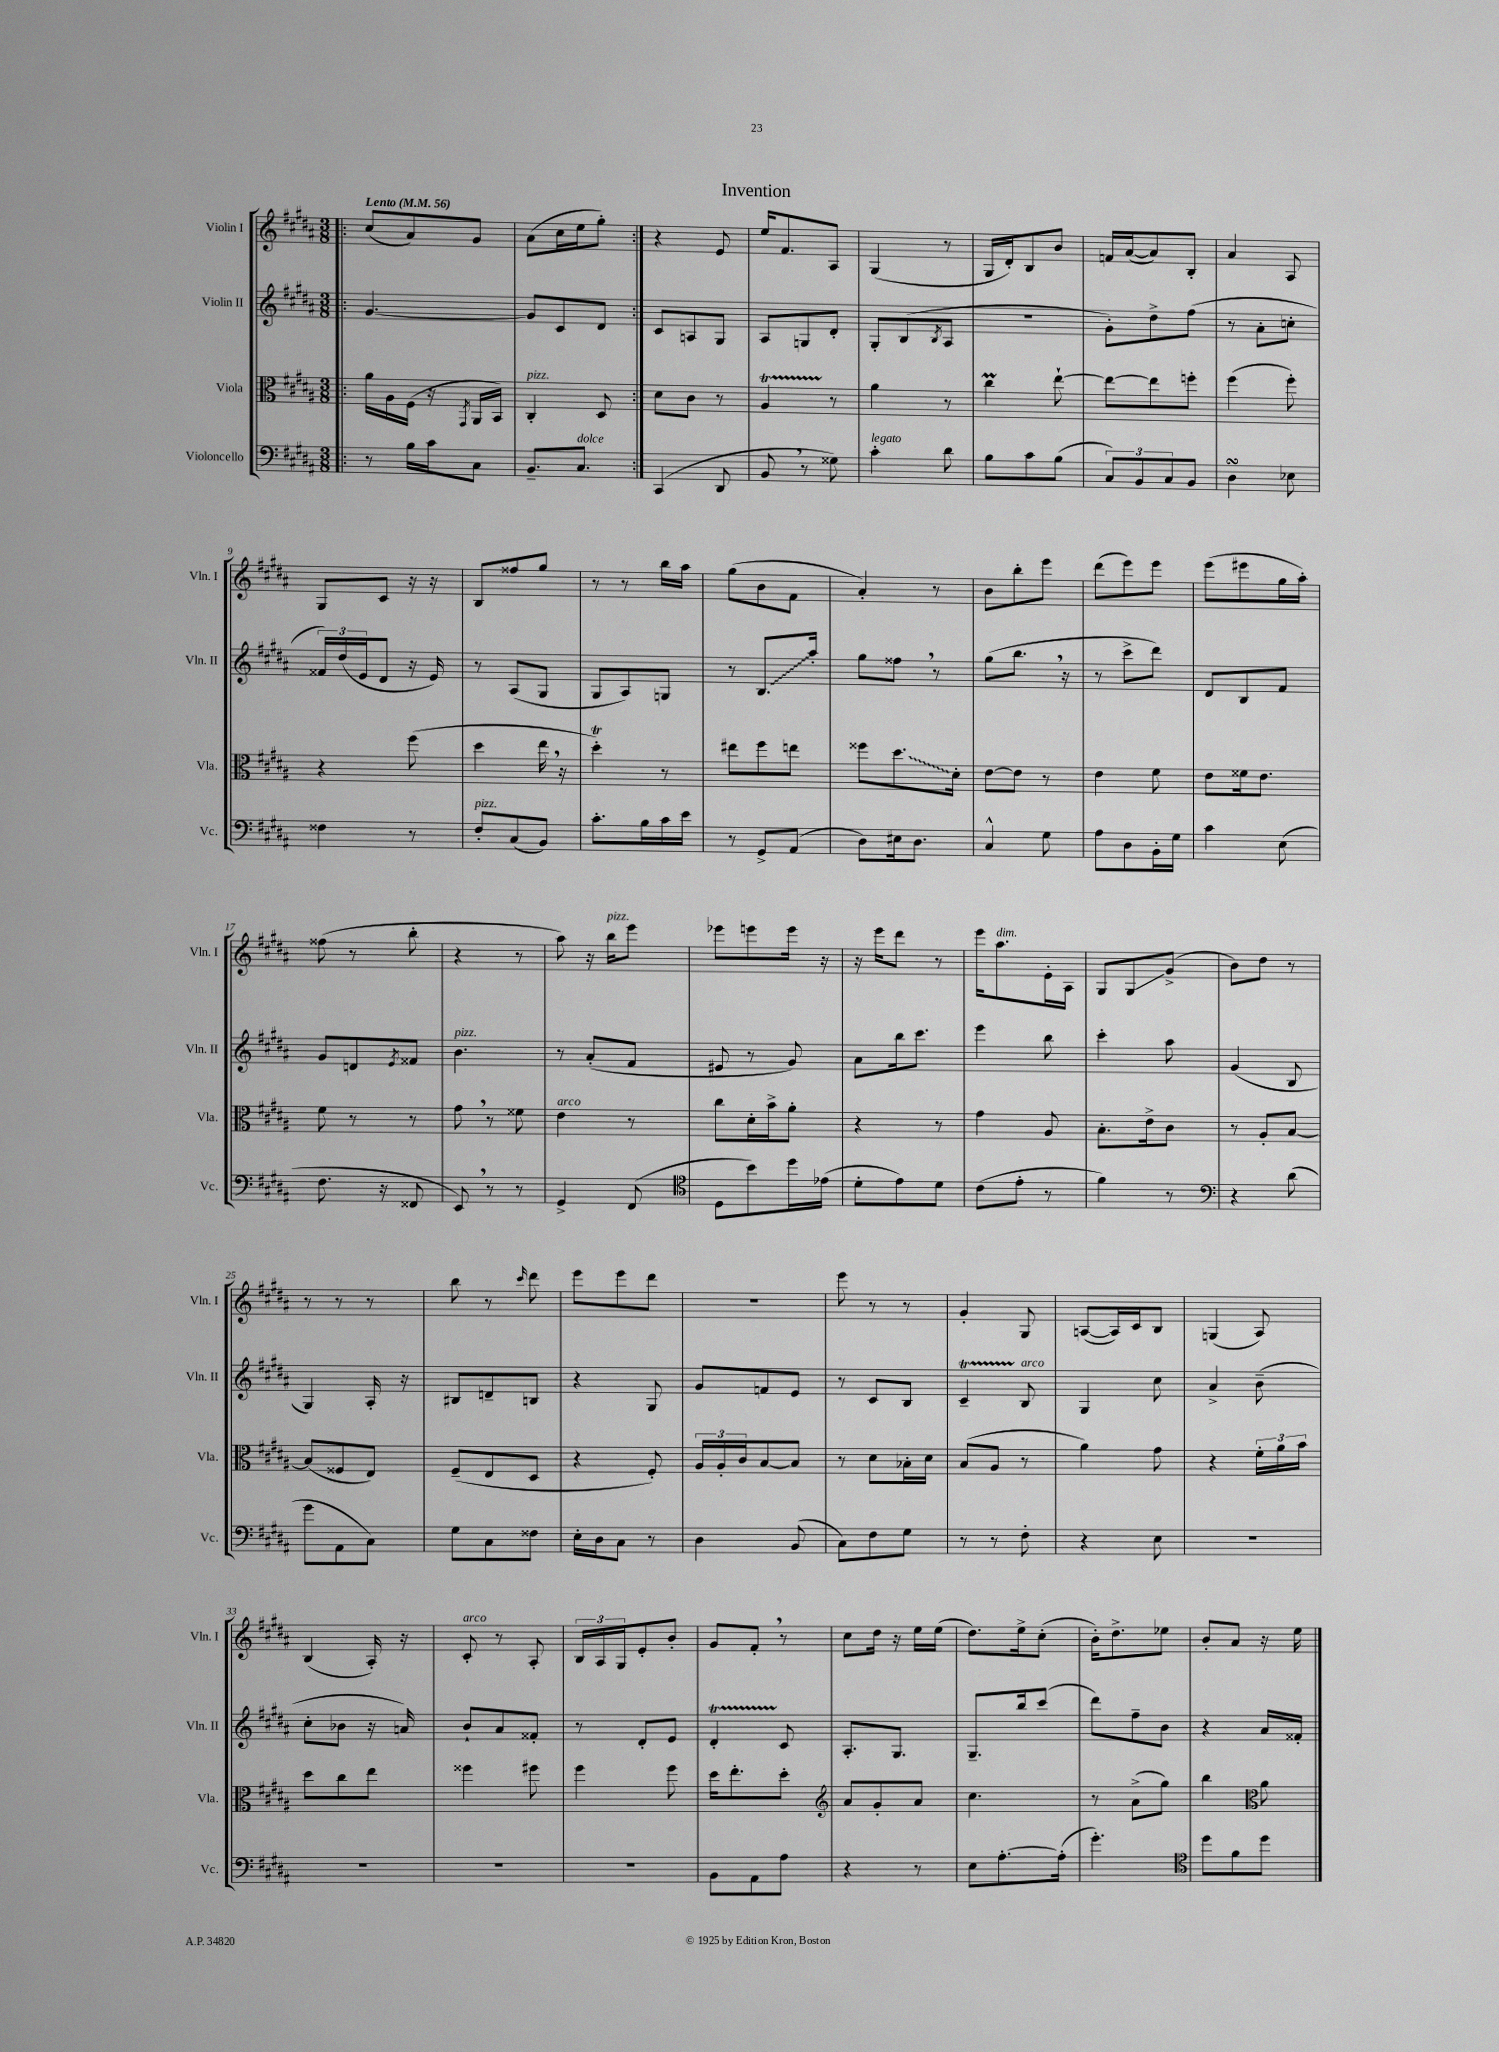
\header { title = "Invention" }
<<
\new StaffGroup <<
\new Staff = "s0" \with { instrumentName = "Violin I" shortInstrumentName = "Vln. I" } {
    \clef treble \key b \major \numericTimeSignature \time 3/8 \tempo "Lento" 4 = 56
    \repeat volta 2 { \bar ".|:" cis''8( ais'8) gis'8 |
    ais'8( cis''16 e''16 gis''8-.) | }
    r4 e'8 |
    e''16 fis'8. ais8 |
    gis4( r8 |
    gis16 dis'16-.) b8 b'8 |
    f'16 ais'16~( ais'8) b8-. |
    ais'4 ais8 |
    gis8 cis'8 r16 r16 |
    b8 fisis''8 gis''8 |
    r8 r8 b''16 ais''16 |
    gis''8( b'8 fis'8 |
    ais'4-.) r8 |
    b'8 b''8-. e'''8 |
    dis'''8( e'''8) e'''8 |
    e'''8( eis'''8 gis''16 ais''16-.) |
    fisis''8( r8 b''8-. |
    r4 r8 |
    ais''8) r16 b''16^\markup { \italic "pizz." } e'''8 |
    ees'''8 e'''8 e'''16 r16 |
    r16 e'''16 dis'''8 r8 |
    e'''16 ais''8.^\markup { \italic "dim." } e'16-. ais16 |
    gis8 gis8\glissando gis'8->( |
    b'8) dis''8 r8 |
    r8 r8 r8 |
    b''8 r8 \grace { cis'''16 } dis'''8 |
    e'''8 e'''8 dis'''8 |
    R4. |
    e'''8 r8 r8 |
    gis'4-. gis8 |
    a8~( a16) cis'16 b8 |
    g4( ais8) |
    b4( ais16-.) r16 |
    cis'8-.^\markup { \italic "arco" } r8 ais8-. |
    \tuplet 3/2 { b16 ais16 gis16 } e'8-. b'8-. |
    gis'8 fis'8-. \breathe r8 |
    cis''8 dis''16 r16 e''16 e''16( |
    dis''8.) e''16-> cis''8-.( |
    b'16-.) dis''8.-> ees''8 |
    b'8-. ais'8 r16 e''16 \bar "|." |
}
\new Staff = "s1" \with { instrumentName = "Violin II" shortInstrumentName = "Vln. II" } {
    \clef treble \key b \major \numericTimeSignature \time 3/8
    \repeat volta 2 { \bar ".|:" gis'4.~ |
    gis'8 cis'8 dis'8 | }
    cis'8 a8 gis8 |
    ais8 g8 dis'8-. |
    gis8-. b8( \acciaccatura { b8 } ais8 |
    R4. |
    gis'8-.) dis''8-> fis''8( |
    r8 ais'8-. c''8-. |
    \tuplet 3/2 { fisis'16) dis''16( e'16 } dis'8 r16 e'16) |
    r8 ais8( gis8 |
    gis8 ais8) g8 |
    r8 \once \override Glissando.style = #'zigzag b8.\glissando ais''16-. |
    gis''8 fisis''8 \breathe r8 |
    gis''8( b''8. \breathe r16 |
    r8 cis'''8-> dis'''8) |
    dis'8 b8 fis'8 |
    gis'8 d'8 \acciaccatura { e'8 } fisis'8 |
    b'4.^\markup { \italic "pizz." } |
    r8 ais'8-.( fis'8 |
    eis'8 r8 gis'8) |
    ais'8 b''16 cis'''8. |
    e'''4 b''8 |
    cis'''4-. ais''8 |
    gis'4( b8 |
    gis4) ais16-. r16 |
    bis8 d'8-- b8 |
    r4 gis8 |
    gis'8 f'8 e'8 |
    r8 cis'8 b8 |
    cis'4--\startTrillSpan b8\stopTrillSpan^\markup { \italic "arco" } |
    gis4 cis''8 |
    ais'4-> b'8--( |
    cis''8-. bes'8 r16 a'16) |
    b'8-! ais'8 fisis'8-. |
    r8 dis'8-. e'8 |
    dis'4-.\startTrillSpan cis'8\stopTrillSpan |
    ais8.-. gis8. |
    gis8.-- b''16 cis'''8( |
    dis'''8) fis''8-- b'8 |
    r4 ais'16 fisis'16-. \bar "|." |
}
\new Staff = "s2" \with { instrumentName = "Viola" shortInstrumentName = "Vla." } {
    \clef alto \key b \major \numericTimeSignature \time 3/8
    \repeat volta 2 { \bar ".|:" ais'16 ais16 fis16( r16 \acciaccatura { gis,8 } ais,16 b,16) |
    cis4-.^\markup { \italic "pizz." } dis8 | }
    dis'8 cis'8 r8 |
    ais4\startTrillSpan r8\stopTrillSpan |
    ais'4 r8 |
    cis''4\prall e''8~-! |
    e''8~ e''8 f''8-. |
    fis''4( fis''8-.) |
    r4 fis''8( |
    dis''4 e''16 \breathe r16 |
    dis''4-.\trill) r8 |
    eis''8 fis''8 e''8 |
    fisis''8 \once \override Glissando.style = #'zigzag dis''8.\glissando dis'16-. |
    e'8~ e'8 r8 |
    e'4 fis'8 |
    e'8 fisis'16 e'8. |
    fis'8 r8 r8 |
    gis'8 \breathe r8 fisis'8 |
    e'4^\markup { \italic "arco" } r8 |
    cis''8 dis'16-. b'16-> ais'8-. |
    r4 r8 |
    gis'4 ais8 |
    b8.-. e'16-> cis'8 |
    r8 ais8-. b8~ |
    b8( fisis8 e8) |
    fis8--( e8 dis8 |
    r4 fis8-.) |
    \tuplet 3/2 { ais16 ais16-. cis'16 } b8~ b8 |
    r8 dis'8 bes16-. dis'16 |
    b8( ais8 r8 |
    ais'4) gis'8 |
    r4 \tuplet 3/2 { fis'16-. ais'16 b'16 } |
    dis''8 cis''8 e''8 |
    fisis''4 fis''8 |
    fis''4 fis''8 |
    dis''16 e''8.-. dis''8-. |
    \clef treble ais'8 gis'8-. ais'8 |
    cis''4. |
    r8 ais'8->( gis''8) |
    b''4 \clef alto ais'8 \bar "|." |
}
\new Staff = "s3" \with { instrumentName = "Violoncello" shortInstrumentName = "Vc." } {
    \clef bass \key b \major \numericTimeSignature \time 3/8
    \repeat volta 2 { \bar ".|:" r8 b16 cis'16 cis8 |
    b,8.-- cis8.^\markup { \italic "dolce" } | }
    cis,4( dis,8 |
    b,8 \breathe r8 gisis8) |
    cis'4-.^\markup { \italic "legato" } dis'8 |
    b8 cis'8 b8( |
    \tuplet 3/2 { cis8) b,8 cis8 } b,8 |
    dis4\turn ees8 |
    fisis4 r8 |
    fis8-.^\markup { \italic "pizz." } cis8( b,8) |
    cis'8.-. b16 cis'16 e'16 |
    r8 gis,8-> ais,8( |
    dis8) eis16 dis8. |
    cis4-^ gis8 |
    ais8 dis8 b,16-. gis16 |
    cis'4 e8( |
    fis8. r16 fisis,8 |
    e,8) \breathe r8 r8 |
    gis,4-> fis,8( |
    \clef tenor dis8 b'8) dis''16 ees'16( |
    dis'8-. e'8) dis'8 |
    cis'8( e'8-. r8 |
    fis'4) r8 |
    \clef bass r4 dis'8( |
    gis'8 ais,8 cis8) |
    gis8 cis8 fisis8 |
    e16-. dis16 cis8 r8 |
    dis4 b,8( |
    cis8) fis8 gis8 |
    r8 r8 fis8-. |
    r4 e8 |
    R4. |
    R4. |
    R4. |
    R4. |
    b,8 ais,8 ais8 |
    r4 r8 |
    e8 ais8.~-. ais16-.( |
    gis'4.-.) |
    \clef tenor dis''8 fis'8 dis''8 \bar "|." |
}
>>
>>
